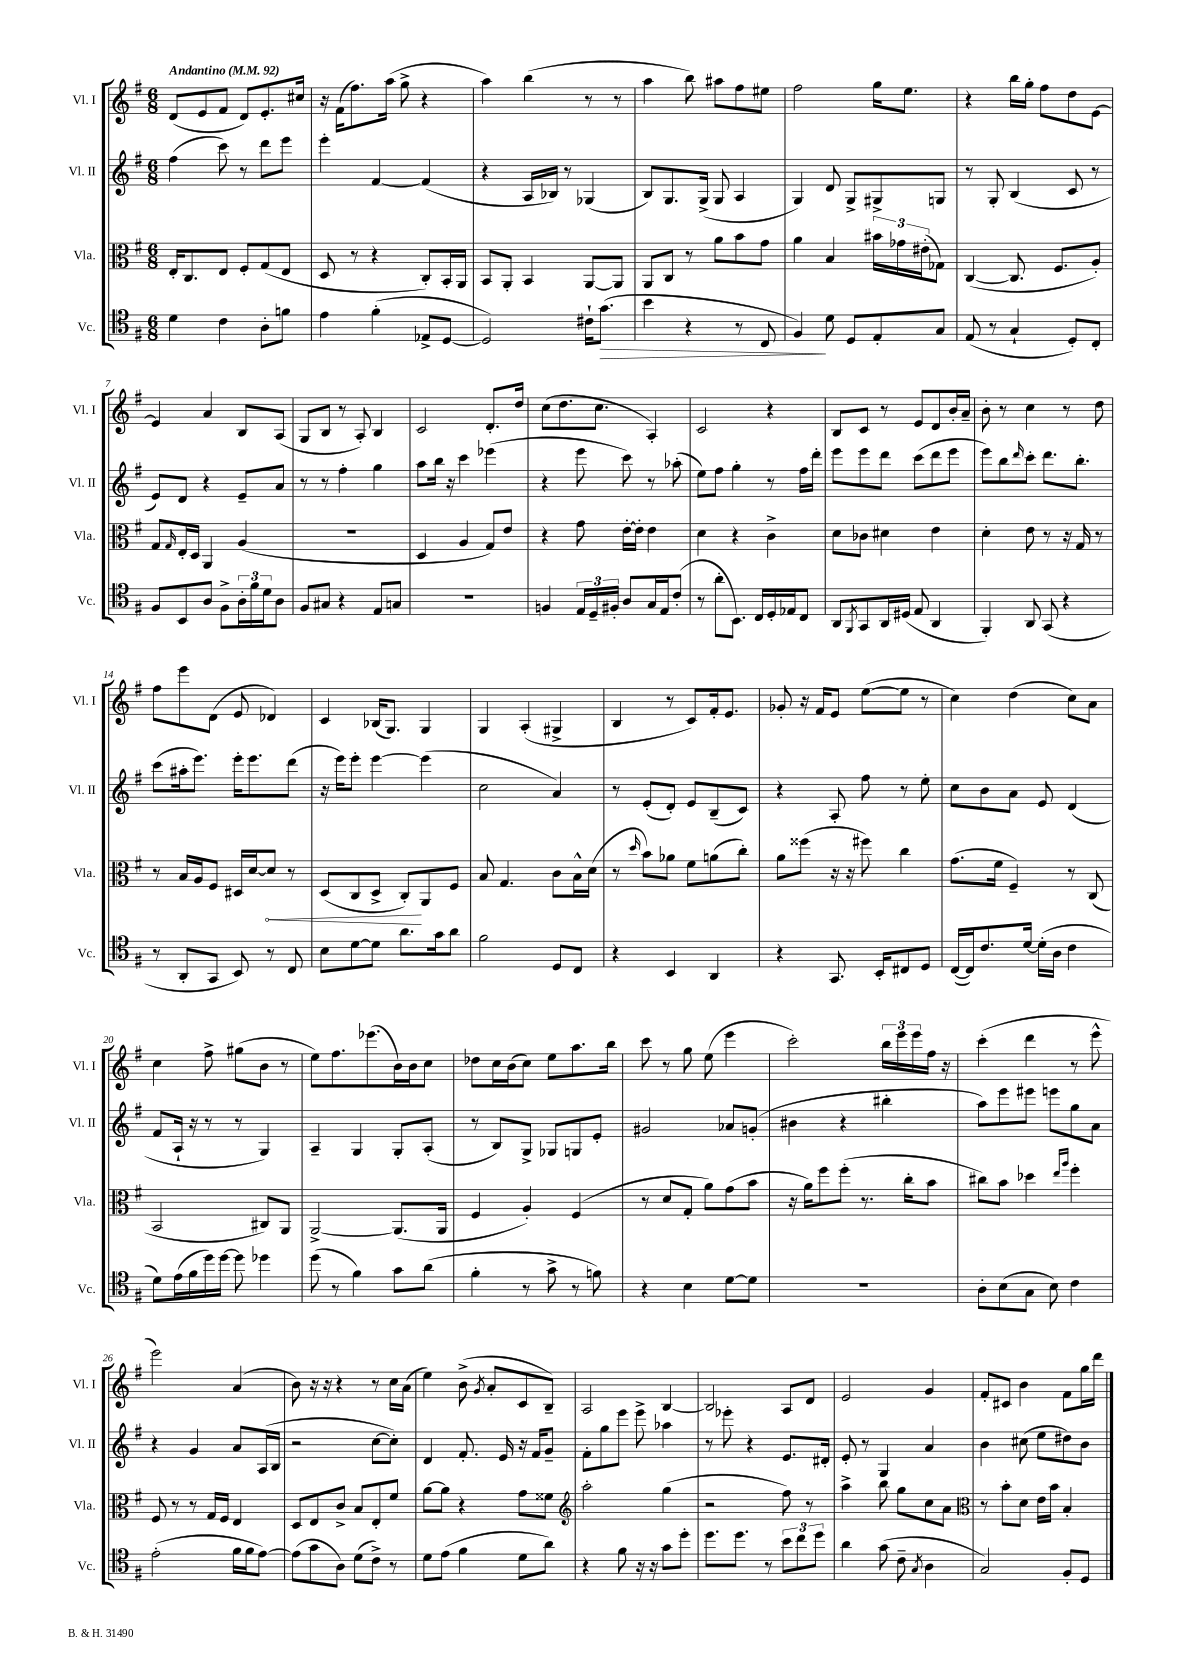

**kern	**kern	**kern	**kern
*staff4	*staff3	*staff2	*staff1
*clefC4	*clefC3	*clefG2	*clefG2
*k[f#]	*k[f#]	*k[f#]	*k[f#]
*M6/8	*M6/8	*M6/8	*M6/8
*MM92	*MM92	*MM92	*MM92
4d\	16E'/LK	(4ff#\	(8d/L
.	8.C/	.	.
.	.	.	8e/
4c\	8E/J	8ccc\)	8f#/J
.	8F#'/L	8r	8d/L)
8A'\L	(8G/	8ddd\L	8.e'/
8f\J	8E/J	8eee\J	.
.	.	.	16cc#/Jk
=	=	=	=
4e\	8D/	4eee'\	16r
.	.	.	(16f#\LK
.	8r	.	8.ff#\)
(4f#'\	4r	[4f#/	.
.	.	.	(16aa\Jk
.	.	.	8gg^\
8E-^/L	8C'/L)	(4f#/]	4r
[8D/J	16BB'/L	.	.
.	16AA/JJ	.	.
=	=	=	=
2D/])	8BB/L	4r	4aa\)
.	8AA'/J	.	.
.	4BB/	16A/LL	(4bb\
.	.	16B-/JJ)	.
.	.	8r	.
16c#`\LK	[8AA/L	(4G-/	8r
(8.g\J	.	.	.
.	8AA/]J	.	8r
=	=	=	=
4b\	8AA/L	8B/L)	4aa\
.	8C/J	8.G/	.
4r	8r	.	8bb\)
.	.	(16G^/Jk	.
.	8a\L	8G/	8aa#\L
8r	8b\	4A/	8ff#\
8C/	8g\J	.	8ee#\J
=	=	=	=
4F#/)	4a\	4G/)	2ff#\
8d\	4B/	8d/	.
8D/L	.	8G^/L	.
8E'/	24b#\LL	8G#^/	16gg\LK
.	24g-\	.	.
.	.	.	8.ee\J
.	(24e#'\J	.	.
8G/J	8G-\J)	8G/J	.
=	=	=	=
(8E/	([4C/	8r	4r
8r	.	8G'/	.
4G`/	8.C/]	(4B/	16bb\LL
.	.	.	16gg'\JJ
.	.	.	8ff#\L
.	8.F#/L	.	.
8D'/L)	.	8c/	8dd\
8C'/J	8A'/J)	8r	[8e\J
=	=	=	=
8F#/L	8G/L	8e/L)	4e/]
.	16qqG/	.	.
8BB/	16E'/L	8d/J	.
.	16D/JJ	.	.
8A/J	4AA/	4r	4a/
8F#^\L	.	.	.
24A'\L	(4A/	8e~/L	8B/L
24f#\	.	.	.
24d\J	.	.	.
8A\J	.	8a/J	(8A/J
=	=	=	=
8F#/L	2.r	8r	8G/L
8G#/J	.	8r	8B/J
4r	.	4ff#'\	8r
.	.	.	8A'/)
8E/L	.	4gg\	4B/
8G/J	.	.	.
=	=	=	=
2.r	4D/	8aa\L	2c/
.	.	16bb\Jk	.
.	.	16r	.
.	4A/	4ccc\	.
.	8G/L)	(4eee-\	8.d'/L
.	8e/J	.	.
.	.	.	16dd/Jk
=	=	=	=
4F/	4r	4r	(8cc\L
.	.	.	8.dd\
24E/LL	8g\	8eee\	.
24D~/	.	.	.
.	.	.	8.cc\J
24F#'/JJ	.	.	.
8A/L	[16e'\LL	8ccc\)	.
.	16e'\]JJ	.	.
16G/L	4e\	8r	4A'/)
16E/J	.	.	.
(8c'/J	.	(8aa-'\	.
=	=	=	=
8r	4d\	8ee\L)	2c/
8a'\L	.	8ff#\J	.
8.BB\J)	4r	4gg'\	.
16C/LL	.	.	.
16D'/	4c^\	8r	4r
16E-/J	.	.	.
8C/J	.	16ff#\LL	.
.	.	16ddd'\JJ	.
=	=	=	=
8AA/L	8d\L	8eee\L	8B/L
8qFF#/	.	.	.
8GG/	8c-\J	8eee\	8c/J
16AA/L	4d#\	8ddd\J	8r
(16D#/JJ	.	.	.
8E/	.	(8ccc\L	8e/L
4AA/	4e\	8ddd\	8d/
.	.	8eee\J	16b'/L
.	.	.	16a~/JJ
=	=	=	=
4FF#'/)	4d'\	8eee\L)	8b'\
.	.	8bb\	8r
.	.	16qqddd/	.
8AA/	8e\	8ccc'\J	4cc\
(8GG/	8r	8.ddd\L	.
4r	16r	.	8r
.	16G/	8.bb'\J	.
.	8r	.	8dd\
=	=	=	=
8r	8r	(8ccc\L	8ff#\L
8AA'/L	16B/LL	16aa#'\k	8eee\
.	16A/J	8.eee\J)	.
8GG/J	8F#/J	.	(8d\J
8BB/)	16D#/LL	16eee'\LK	8e/
.	[16d/J	8.eee\	.
8r	8d/]J	.	4d-/)
8C/	8r	(8ddd\J	.
=	=	=	=
8B\L	(8D/L	16r	4c/
.	.	16eee\LK)	.
[8d\	8C/	8eee'\J	.
8d\]J	8D^/J	[4eee\	(16B-/LK
.	.	.	8.G/J)
8.a\L	8C'/L)	.	.
.	8AA/	(4eee\]	4G/
16g\k	.	.	.
8a\J	8F#/J	.	.
=	=	=	=
2f#\	8B/	2cc\	4G/
.	4.G/	.	.
.	.	.	(4A'/
8D/L	8c\L	4a/)	4G#^/
8C/J	16B^^\L	.	.
.	(16d\JJ	.	.
=	=	=	=
4r	8r	8r	4B/
.	16qqdd/	.	.
.	8b\L)	(8e'/L	.
4BB/	8a-\J	8d'/J)	8r
.	8f#\L	8e/L	8c/L)
4AA/	(8a\	(8B~/	16f#'/k
.	.	.	8.e/J
.	8cc'\J)	8c/J)	.
=	=	=	=
4r	8a\L	4r	8g-'/
.	(8ff##\J	.	16r
.	.	.	16f#/LK
8.GG/	16r	8A'/	8e/J
.	16r	.	.
.	8ff#\)	8ff#\	([8ee\L
16BB'/LK	.	.	.
8C#/	4cc\	8r	8ee\]J
8D/J	.	8ee'\	8r
=	=	=	=
([16C/LL	(8.g\L	8cc\L	4cc\)
16C/]J)	.	.	.
8.c/	.	8b\	.
.	16f#\Jk	.	.
.	4F#~/)	8a\J	(4dd\
[16d/Jk	.	.	.
(16d'\]LL	.	8e/	.
16A\JJ	.	.	.
4c\	8r	(4d/	8cc\L)
.	(8C/	.	8a\J
=	=	=	=
8d\L)	2BB/	8f#/L	4cc\
(16e\L	.	16A`/Jk	.
16f#\	.	16r	.
16dd\)	.	8r	8ff#^\
[16dd\JJ	.	.	.
8dd\]	.	8r	(8gg#\L
4dd-\	8C#/L)	4G/)	8b\J
.	8AA/J	.	8r
=	=	=	=
(8dd\	[2AA^/	4A~/	8ee\L)
8r	.	.	8.ff#\
4f#\)	.	4G/	.
.	.	.	(8.eee-\
8g\L	(8.AA/]L	8G'/L	16b\L)
.	.	.	16b\J
(8a\J	.	(8A'/J	8cc\J
.	16AA/Jk	.	.
=	=	=	=
4f#'\	4F#/	8r	8dd-\L
.	.	8B/L)	16cc\L
.	.	.	(16b\J
8r	4A'/)	8G^/J	8cc\J)
8g^\	.	8G-/L	8ee\L
8r	(4F#/	8G/	8.aa\
8f\)	.	8e'/J	.
.	.	.	16bb\Jk
=	=	=	=
4r	8r	2g#/	8ccc\
.	8d/L	.	8r
4B\	8G'/J	.	8gg\
.	8a\L)	.	(8ee\
[8d\L	(8g\	8a-/L	4eee\
8d\]J	8b\J	(8g'/J	.
=	=	=	=
2.r	16r	4b#\	2ccc'\)
.	16a\LK)	.	.
.	8ff#\	.	.
.	(8ff#'\J	4r	.
.	8.r	.	.
.	.	4bb#'\	24bb\LL
.	.	.	24eee\
.	16cc'\LK	.	.
.	.	.	24eee\
.	8b\J	.	16ff#\JJ
.	.	.	16r
=	=	=	=
8A'\L	8cc#\L)	8aa\L)	(4ccc'\
(8B\	8b\J	8eee\	.
8G\J	4dd-\	8eee#\J	4ddd\
8B\)	.	8eee\L	.
.	16qqee/LL	.	.
.	16qqaa/JJ	.	.
4c\	4ff#'\	8gg\	8r
.	.	8a\J	8eee^^\
=	=	=	=
(2e'\	8F#/	4r	2eee\)
.	8r	.	.
.	8r	4g/	.
.	16G/LL	.	.
.	16F#/JJ	.	.
16f#\LL	4E/	8a/L	(4a/
16f#\J	.	.	.
[8e\J)	.	(16A/L	.
.	.	16B/JJ	.
=	=	=	=
(8e\]L	8D/L	2r	8b\)
8g\	8E/	.	16r
.	.	.	16r
8A\J)	8c^/J	.	4r
(8d\L	8B/L	.	.
8c^\J)	8E'/	[8cc\L	8r
8r	8f#/J	8cc'\]J)	16cc\LL
.	.	.	(16a\JJ
=	=	=	=
8d\L	[8a\L	4d/	4ee\)
(8e\J	8a\]J	.	.
4f#\	4r	8.f#'/	(8b^\
.	.	.	8qg/
.	.	.	8a'/L
.	.	16e/	.
8d\L	8g\L	16r	8c/
.	.	16f#/LK	.
8a\J)	8f##\J	8g~/J	8B~/J)
=	=	=	=
*	*clefG2	*	*
4r	2aa'\	8f#'\L	2A/
.	.	8gg\	.
8f#\	.	8eee\J	.
16r	.	8eee^\	.
16r	.	.	.
8g\L	(4gg\	4aa-\	[4B/
8dd'\J	.	.	.
=	=	=	=
8.dd\L	2r	8r	2B/]
.	.	8eee-'\	.
8.dd\J	.	.	.
.	.	4r	.
8r	.	.	.
12b\L	8ff#\)	8.e/L	8A/L
12cc\	.	.	.
.	8r	.	8d/J
12dd\J	.	.	.
.	.	16d#'/Jk	.
=	=	=	=
4a\	4aa^\	8e'/	2e/
.	.	8r	.
(8g\	8bb\	4G/	.
8c~\	8gg\L	.	.
8qG/	.	.	.
4A\	8cc\	4a/	4g/
.	8a\J	.	.
=	=	=	=
*	*clefC3	*	*
2G/)	8r	4b\	8f#'/L
.	8b'\L	.	8c#/J
.	8d\J	(8cc#\	4b\
.	16e\LL	8ee\L	.
.	16b\JJ	.	.
8F#'/L	4B'/	8dd#\)	8f#\L
8D/J	.	8b\J	16gg\L
.	.	.	16ddd\JJ
==	==	==	==
*-	*-	*-	*-
